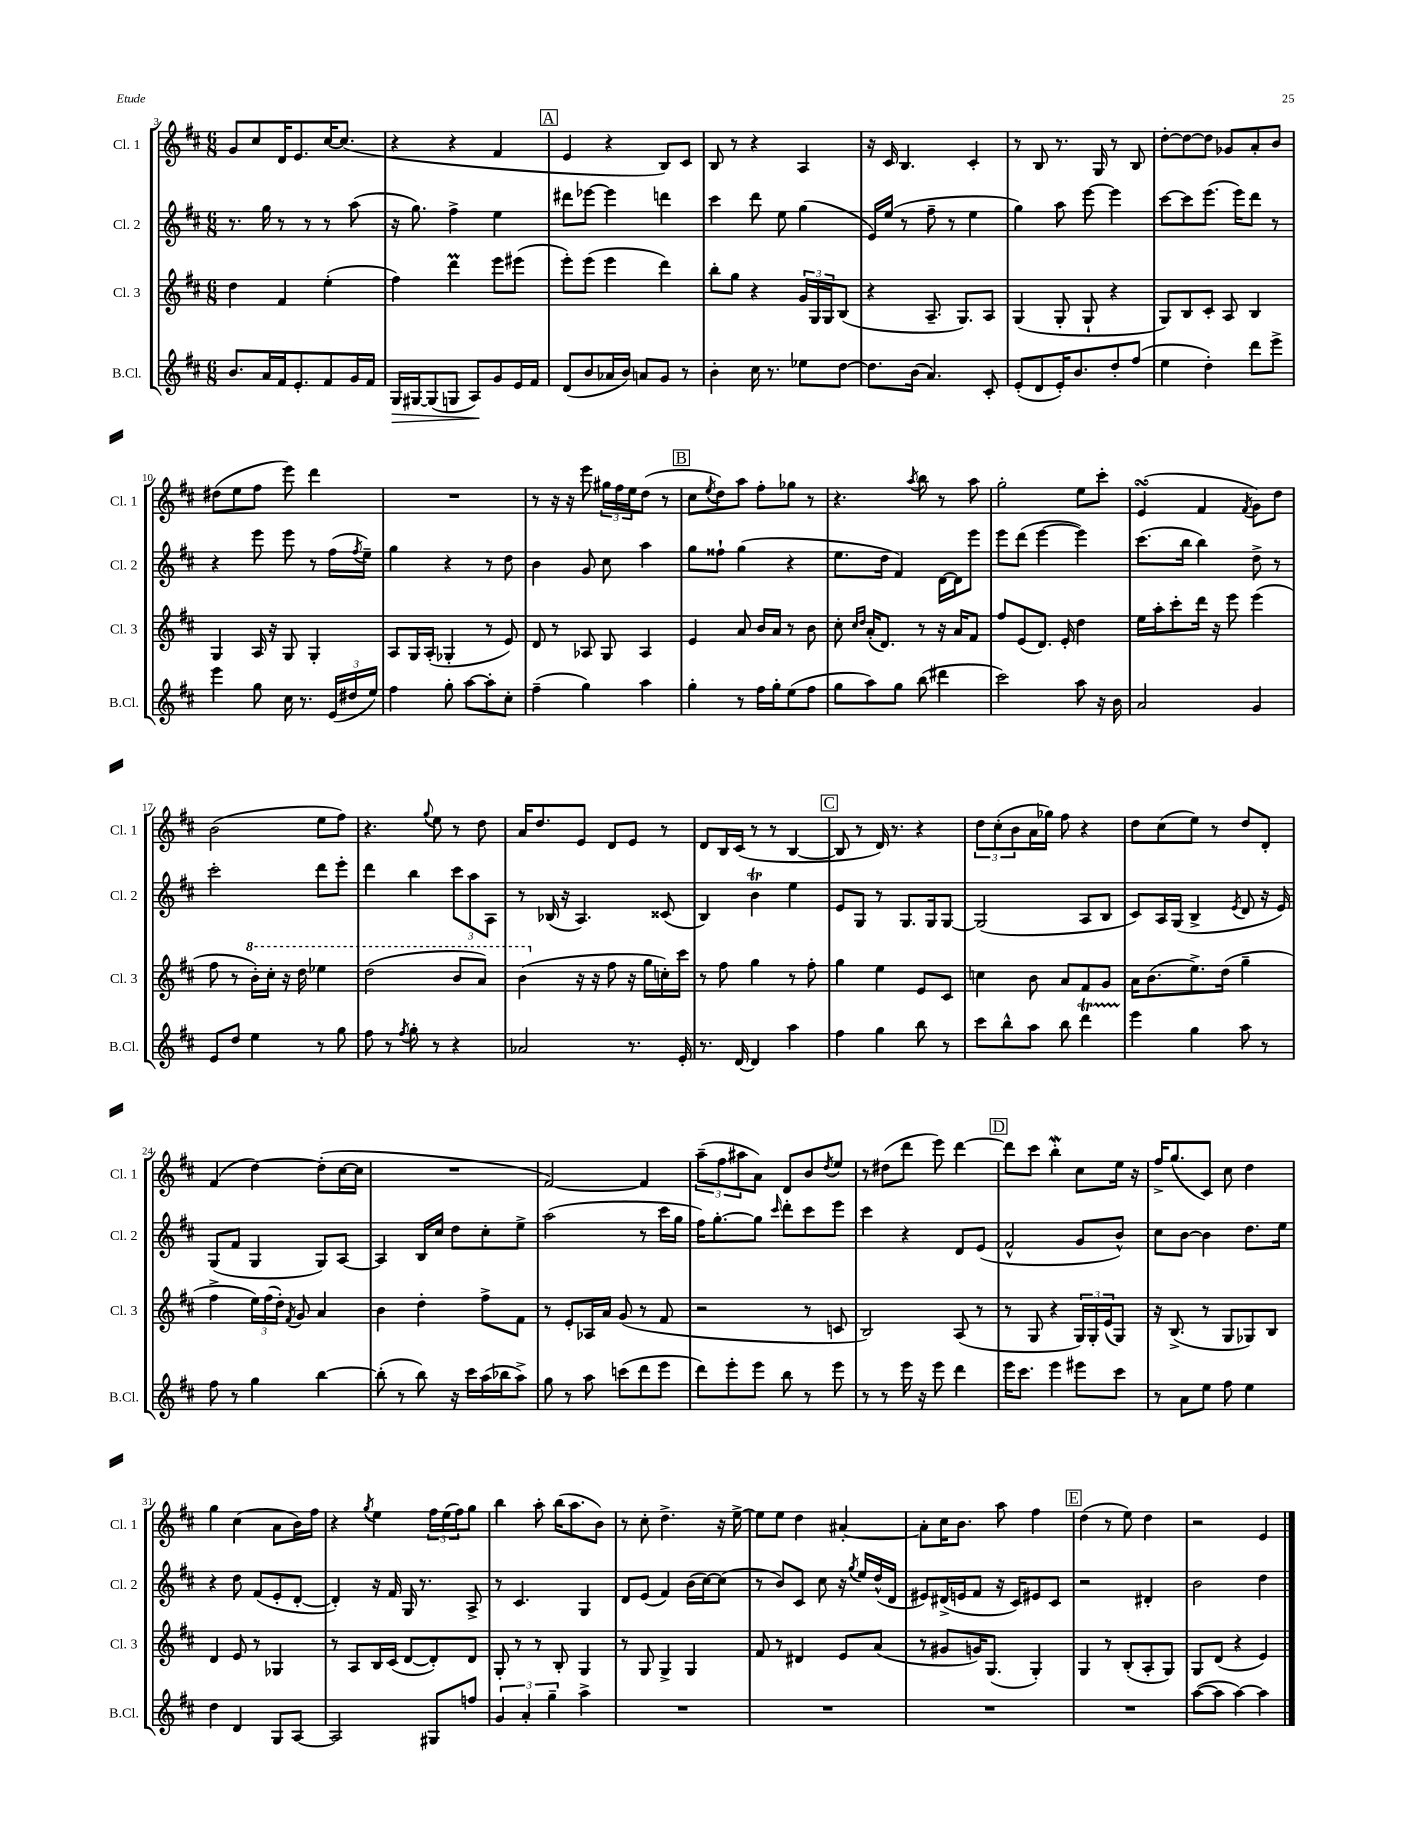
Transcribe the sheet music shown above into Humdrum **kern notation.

**kern	**kern	**kern	**kern
*staff4	*staff3	*staff2	*staff1
*clefG2	*clefG2	*clefG2	*clefG2
*k[f#c#]	*k[f#c#]	*k[f#c#]	*k[f#c#]
*M6/8	*M6/8	*M6/8	*M6/8
8.b	4dd	8.r	8g
.	.	.	8cc#
16a	.	16gg	.
16f#	4f#	8r	16d
8.e'	.	.	8.e
.	.	8r	.
8f#	(4ee'	8r	[16cc#
.	.	.	(8.cc#]
16g	.	(8aa	.
16f#	.	.	.
=	=	=	=
16G	4ff#)	16r	4r
[16G#	.	8.gg)	.
(8G#]	.	.	.
8G	4ddd	4ff#^	4r
8A)	.	.	.
8g	8eee	4ee	4f#
16e	(8eee#	.	.
16f#	.	.	.
=	=	=	=
(8d	8eee')	8ddd#	4e
8b	(8eee	[8eee-	.
16a-	4eee	4eee-]	4r
16b)	.	.	.
8a	.	.	.
8g	4ddd)	4ddd	8B)
8r	.	.	8c#
=	=	=	=
4b'	8bb'	4ccc#	8B
.	8gg	.	8r
16cc#	4r	8ddd	4r
8.r	.	.	.
.	.	8ee	.
8ee-	24g	(4gg	4A
.	24G	.	.
.	24G	.	.
[8dd	(8B	.	.
=	=	=	=
8.dd]	4r	16e)	16r
.	.	(16ee	16c#
.	.	8r	4.B
(16b	.	.	.
4.a)	8.A~	8ff#~	.
.	.	8r	.
.	8.G)	.	.
.	.	4ee	4c#'
8c#'	8A	.	.
=	=	=	=
(8e'	(4G	4gg)	8r
8d	.	.	8B
16e')	8G'	8aa	8.r
8.b	.	.	.
.	8G`	[8eee	.
.	.	.	16G
8dd'	4r	4eee]	8r
(8ff#	.	.	8B
=	=	=	=
4ee	8G)	[8ccc#	[8dd'
.	8B	8ccc#]	8dd_
4dd')	8c#'	(8.eee	8dd]
.	8A	.	8g-
.	.	16eee)	.
8ddd	4B	8ddd	8a'
8eee^	.	8r	8b
=	=	=	=
4eee	4G	4r	(8dd#
.	.	.	8ee
8gg	16A	8eee	8ff#
.	16r	.	.
16cc#	8G	8eee	8eee)
8.r	.	.	.
.	4G'	8r	4ddd
(24e	.	(16ff#	.
24dd#	.	.	.
.	.	8qff#	.
.	.	16ee~)	.
24ee)	.	.	.
=	=	=	=
4ff#	8A	4gg	2.r
.	16G	.	.
.	(16A'	.	.
8gg'	4G-'	4r	.
[8aa	.	.	.
8aa']	8r	8r	.
8cc#'	8e)	8dd	.
=	=	=	=
(4ff#~	8d	4b	8r
.	8r	.	16r
.	.	.	16r
4gg)	8A-	8g	8eee
.	8G	8cc#	24gg#
.	.	.	24ff#
.	.	.	24ee
4aa	4A-	4aa	(8dd
.	.	.	8r
=	=	=	=
4gg'	4e	8gg	8cc#
.	.	.	8qee
.	.	8ff##`	8dd)
8r	8a	(4gg	8aa
16ff#	16b	.	8ff#'
16gg'	16a	.	.
(8ee	8r	4r	8gg-
8ff#	8b	.	8r
=	=	=	=
8gg	8cc#'	8.ee	4.r
.	16qqcc#	.	.
.	16qqdd	.	.
8aa)	(16a'	.	.
.	8.d)	16dd	.
8gg	.	4f#)	.
.	.	.	8qaa
(8bb	8r	.	8bb
4ddd#	16r	[16d	8r
.	16a	16d]	.
.	8f#	8eee	8aa
=	=	=	=
2ccc#)	8ff#	8eee	2gg'
.	(8e	(8ddd	.
.	8.d)	[4eee	.
.	16e'	.	.
8aa	4dd	4eee])	8ee
16r	.	.	8ccc#'
16b	.	.	.
=	=	=	=
2a	16ee	(8.ccc#	(4e
.	16aa'	.	.
.	8ccc#'	.	.
.	.	16bb	.
.	16ddd	4bb)	4f#
.	16r	.	.
.	8eee	.	.
.	.	.	8qf#
4g	(4eee	8dd^	8g)
.	.	8r	8dd
=	=	=	=
8e	8ff#	2ccc#'	(2b
8dd	8r	.	.
4ee	16bb')	.	.
.	16ccc#'	.	.
.	16r	.	.
.	16ddd	.	.
8r	4eee-	8ddd	8ee
8gg	.	8eee'	8ff#)
=	=	=	=
8ff#	(2ddd	4ddd	4.r
8r	.	.	.
8qff#	.	.	.
8gg'	.	4bb	.
.	.	.	8qqgg
8r	.	.	8ee
4r	8bb	12ccc#	8r
.	.	12aa	.
.	8aa)	.	8dd
.	.	12A	.
=	=	=	=
2a-	(4bb	8r	16a
.	.	.	8.dd
.	.	(16B-	.
.	.	16r	.
.	16r	4.A)	8e
.	16r	.	.
.	8ff#	.	8d
8.r	16r	.	8e
.	16gg	.	.
.	16cc')	(8c##	8r
16e'	16ccc#	.	.
=	=	=	=
8.r	8r	4B)	8d
.	8ff#	.	16B
[16d	.	.	(16c#
4d]	4gg	4b	8r
.	.	.	8r
4aa	8r	4ee	[4B
.	8ff#'	.	.
=	=	=	=
4ff#	4gg	8e	8B]
.	.	8G	8r
4gg	4ee	8r	16d)
.	.	.	8.r
.	.	8.G	.
8bb	8e	.	4r
.	.	16G	.
8r	8c#	[8G	.
=	=	=	=
8ccc#	4cc	(2G]	12dd
.	.	.	(12cc#'
8bb^^	.	.	.
.	.	.	12b
8aa	8b	.	16a
.	.	.	16gg-)
8bb	8a	.	8ff#
4ddd	8f#	8A	4r
.	8g	8B	.
=	=	=	=
4eee	16a	8c#)	8dd
.	(8.b	.	.
.	.	16A	(8cc#
.	.	(16G	.
4gg	8.ee^)	4B^	8ee)
.	.	.	8r
.	(16dd	.	.
.	.	8qe	.
8aa	4gg~	8d	8dd
8r	.	16r	8d'
.	.	16e)	.
=	=	=	=
8ff#	4ff#^	(8G	(4f#
8r	.	8f#	.
4gg	24ee)	4G	[4dd)
.	(24ff#	.	.
.	24dd')	.	.
.	8qf#	.	.
.	8g	.	.
[4bb	4a	8G)	(8dd']
.	.	[8A	[16cc#
.	.	.	16cc#]
=	=	=	=
(8bb']	4b	4A]	2.r
8r	.	.	.
8bb)	4dd'	16B	.
.	.	16cc#	.
16r	.	8dd	.
16ccc#	.	.	.
(16aa	8ff#^	8cc#'	.
16bb-	.	.	.
8aa^)	8f#	8ee^	.
=	=	=	=
8gg	8r	(2aa	[2f#)
8r	8e'	.	.
8aa	16A-	.	.
.	16a	.	.
(8ccc	(8g	.	.
8ddd	8r	8r	4f#]
8eee	8f#	16ccc#	.
.	.	16gg	.
=	=	=	=
8ddd)	2r	16ff#)	(12aa~
.	.	[8.gg'	.
.	.	.	12ff#
8eee'	.	.	.
.	.	.	12aa#
8eee	.	8gg]	8a)
.	.	16qqccc#	.
8bb	.	8ddd'	8d
8r	8r	8ccc#	8b
.	.	.	8qdd
8eee	8c	8eee	8ee
=	=	=	=
8r	2B)	4ccc#	8r
8r	.	.	(8dd#
16eee	.	4r	8ddd
16r	.	.	.
8eee	.	.	8eee)
4ddd	(8A	8d	[4ddd
.	8r	(8e	.
=	=	=	=
16eee	8r	2f#^^	8ddd]
8.ccc#	.	.	.
.	8G	.	8ccc#
4eee	4r	.	4bb'
8eee#	24G)	8g	8cc#
.	24G'	.	.
.	(24e	.	.
8ccc#	8G)	8b^^)	16ee
.	.	.	16r
=	=	=	=
8r	16r	8cc#	16ff#^
.	(8.B^	.	(8.gg
8a	.	[8b	.
8ee	8r	4b]	8c#)
8ff#	8G	.	8cc#
4ee	8G-)	8.dd	4dd
.	8B	.	.
.	.	16ee	.
=	=	=	=
4dd	4d	4r	4gg
4d	8e	8dd	(4cc#
.	8r	(8f#	.
8G	4G-	8e'	8a
[8A	.	[8d'	16b)
.	.	.	16ff#
=	=	=	=
2A]	8r	4d'])	4r
.	8A	.	.
.	.	.	8qgg
.	16B	16r	4ee
.	(16c#	16f#	.
.	[8d	16G	.
.	.	8.r	.
8G#	8d'])	.	24ff#
.	.	.	(24ee
.	.	.	24ff#)
8ff	8d	8A^	8gg
=	=	=	=
6g	8G'	8r	4bb
.	8r	4.c#	.
6a'	.	.	.
.	8r	.	8aa'
6gg~	.	.	.
.	8B'	.	(16bb
.	.	.	8.aa
4aa^	4G	4G	.
.	.	.	8b)
=	=	=	=
2.r	8r	8d	8r
.	8G	(8e	8cc#'
.	4G^	4f#)	4.dd^
.	4G	(16b	.
.	.	[16cc#)	.
.	.	(8cc#]	16r
.	.	.	[16ee^
=	=	=	=
2.r	8f#	8r	8ee]
.	8r	8b)	8ee
.	4d#	8c#	4dd
.	.	8cc#	.
.	8e	16r	[4a#'
.	.	8qgg	.
.	.	16ee	.
.	(8a	(16dd^^	.
.	.	16d	.
=	=	=	=
2.r	8r	8e#)	8a#']
.	8g#	(16d#^	16cc#
.	.	16e	8.b
.	16g)	8f#	.
.	(8.G	.	.
.	.	16r	8aa
.	.	16c#)	.
.	4G')	8e#	4ff#
.	.	8c#	.
=	=	=	=
2.r	4G	2r	(4dd
.	8r	.	8r
.	(8B'	.	8ee)
.	8A'	4d#'	4dd
.	8G)	.	.
=	=	=	=
([8aa	8G	2b	2r
8aa]	(8d	.	.
[4aa)	4r	.	.
4aa]	4e)	4dd	4e
==	==	==	==
*-	*-	*-	*-
